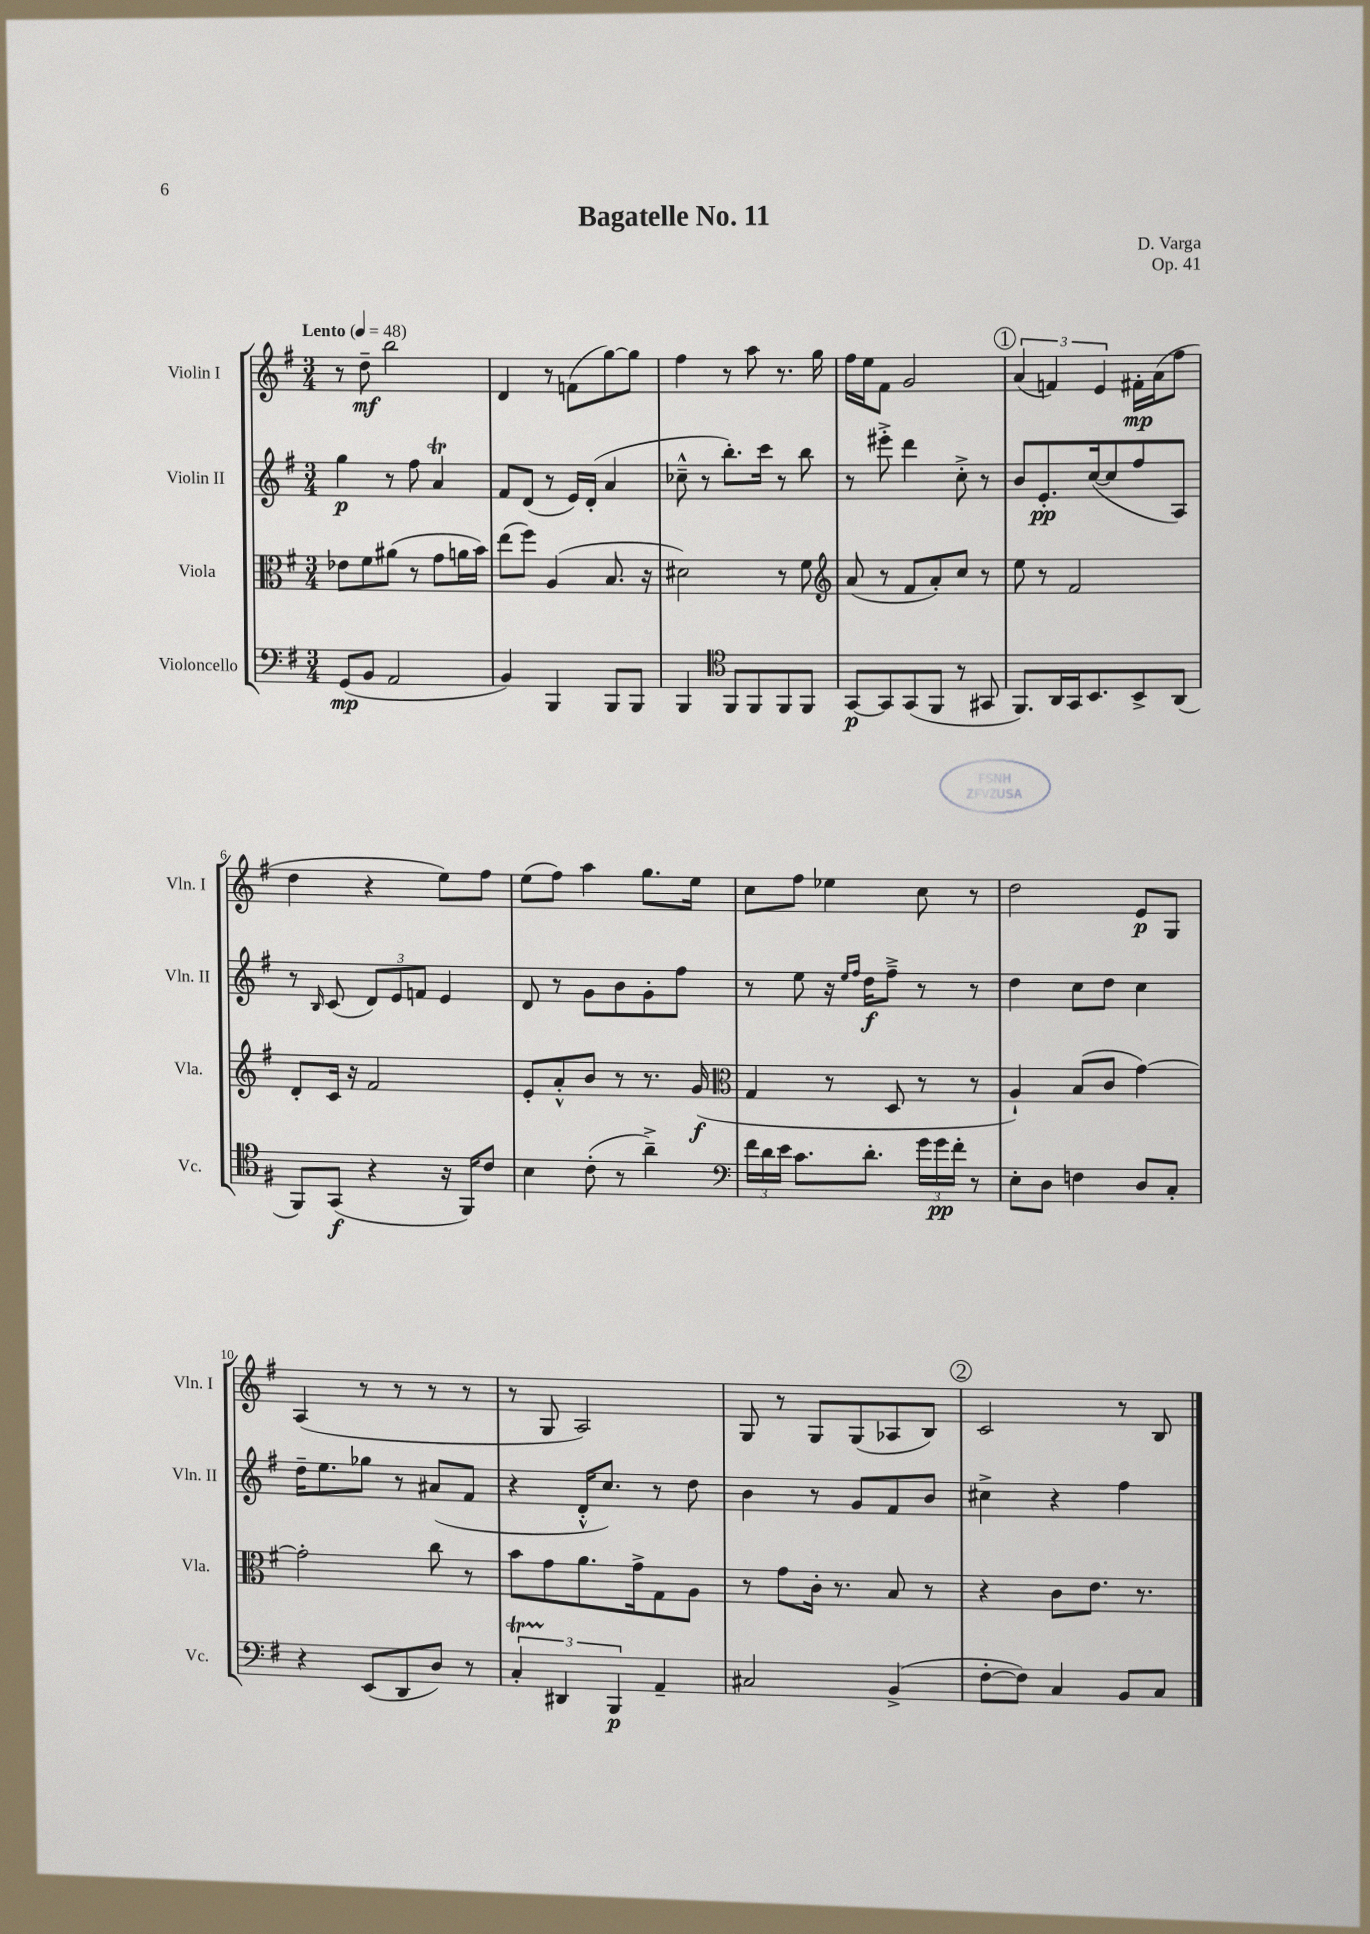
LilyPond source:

\header { title = "Bagatelle No. 11" composer = "D. Varga" opus = "Op. 41" }
<<
\new StaffGroup <<
\new Staff = "s0" \with { instrumentName = "Violin I" shortInstrumentName = "Vln. I" } {
    \clef treble \key g \major \numericTimeSignature \time 3/4 \tempo "Lento" 4 = 48
    \autoBeamOff r8 d''8--\mf b''2 |
    d'4 r8 f'8[( g''8~) g''8] |
    fis''4 r8 a''8 r8. g''16 |
    fis''16[ e''16 fis'8] g'2 |
    \mark \markup { \circle "1" } \tuplet 3/2 { a'4( f'4) e'4 } fis'16[-.\mp a'16( fis''8] |
    d''4 r4 e''8[) fis''8] |
    e''8[( fis''8]) a''4 g''8.[ e''16] |
    c''8[ fis''8] ees''4 c''8 r8 |
    d''2 e'8[\p g8] |
    a4( r8 r8 r8 r8 |
    r8 g8 a2) |
    g8 r8 g8[ g8( aes8 b8]) |
    \mark \markup { \circle "2" } c'2 r8 b8 \bar "|." |
}
\new Staff = "s1" \with { instrumentName = "Violin II" shortInstrumentName = "Vln. II" } {
    \clef treble \key g \major \numericTimeSignature \time 3/4
    \autoBeamOff g''4\p r8 fis''8 a'4\trill |
    fis'8[ d'8]( r8 e'16[) d'16]-.( a'4 |
    ces''8---^ r8 b''8.[-.) c'''16] r8 b''8 |
    r8 eis'''8-.-> d'''4 c''8-.-> r8 |
    \mark \markup { \circle "1" } b'8[ e'8.-.\pp c''16~( c''8 fis''8 a8]) |
    r8 \grace { b16 } c'8( \tuplet 3/2 { d'8[) e'8 f'8] } e'4 |
    d'8 r8 g'8[ b'8 g'8-. fis''8] |
    r8 e''8 r16 \grace { e''16[ fis''16] } d''16[\f fis''8]---> r8 r8 |
    d''4 c''8[ d''8] c''4 |
    d''16[-- e''8. ges''8] r8 ais'8[( fis'8] |
    r4 d'16[-.-^ c''8.]) r8 d''8 |
    b'4 r8 g'8[ fis'8 b'8] |
    \mark \markup { \circle "2" } cis''4-> r4 fis''4 \bar "|." |
}
\new Staff = "s2" \with { instrumentName = "Viola" shortInstrumentName = "Vla." } {
    \clef alto \key g \major \numericTimeSignature \time 3/4
    \autoBeamOff ees'8[ fis'8 ais'8]( r8 g'8[ a'16 b'16]) |
    e''8[( fis''8]) a4( b8. r16 |
    dis'2) r8 fis'8 |
    \clef treble a'8( r8 fis'8[ a'8-.) c''8] r8 |
    \mark \markup { \circle "1" } e''8 r8 fis'2 |
    d'8[-. c'16] r16 fis'2 |
    e'8[-. a'8-.-^ b'8] r8 r8. g'16\f( |
    \clef alto g4 r8 d8 r8 r8 |
    a4-!) b8[( c'8] g'4~) |
    g'2-. c''8 r8 |
    b'8[ g'8 a'8. g'16-> g8 a8] |
    r8 g'8[ c'16]-. r8. b8 r8 |
    \mark \markup { \circle "2" } r4 c'8[ e'8.] r8. \bar "|." |
}
\new Staff = "s3" \with { instrumentName = "Violoncello" shortInstrumentName = "Vc." } {
    \clef bass \key g \major \numericTimeSignature \time 3/4
    \autoBeamOff g,8[\mp( b,8] a,2 |
    b,4) b,,4 b,,8[ b,,8] |
    b,,4 \clef tenor fis,8[ fis,8 fis,8 fis,8] |
    g,8[~\p g,8 g,8( fis,8] r8 gis,8 |
    \mark \markup { \circle "1" } fis,8.[) a,16 g,16 b,8. b,8-> a,8]( |
    fis,8[) g,8]\f( r4 r16 fis,16[) c'8] |
    b4 c'8-.( r8 a'4--->) |
    \clef bass \tuplet 3/2 { fis'16[ d'16 e'16] } c'8.[ d'8.]-. \tuplet 3/2 { g'16[ g'16\pp fis'16]-. } r8 |
    e8[-. d8] f4 d8[ c8]-. |
    r4 e,8[( d,8 d8]) r8 |
    \tuplet 3/2 { c4-.\startTrillSpan dis,4\stopTrillSpan b,,4\p } a,4-- |
    cis2 b,4->( |
    \mark \markup { \circle "2" } fis8[~-. fis8]) c4 b,8[ c8] \bar "|." |
}
>>
>>
